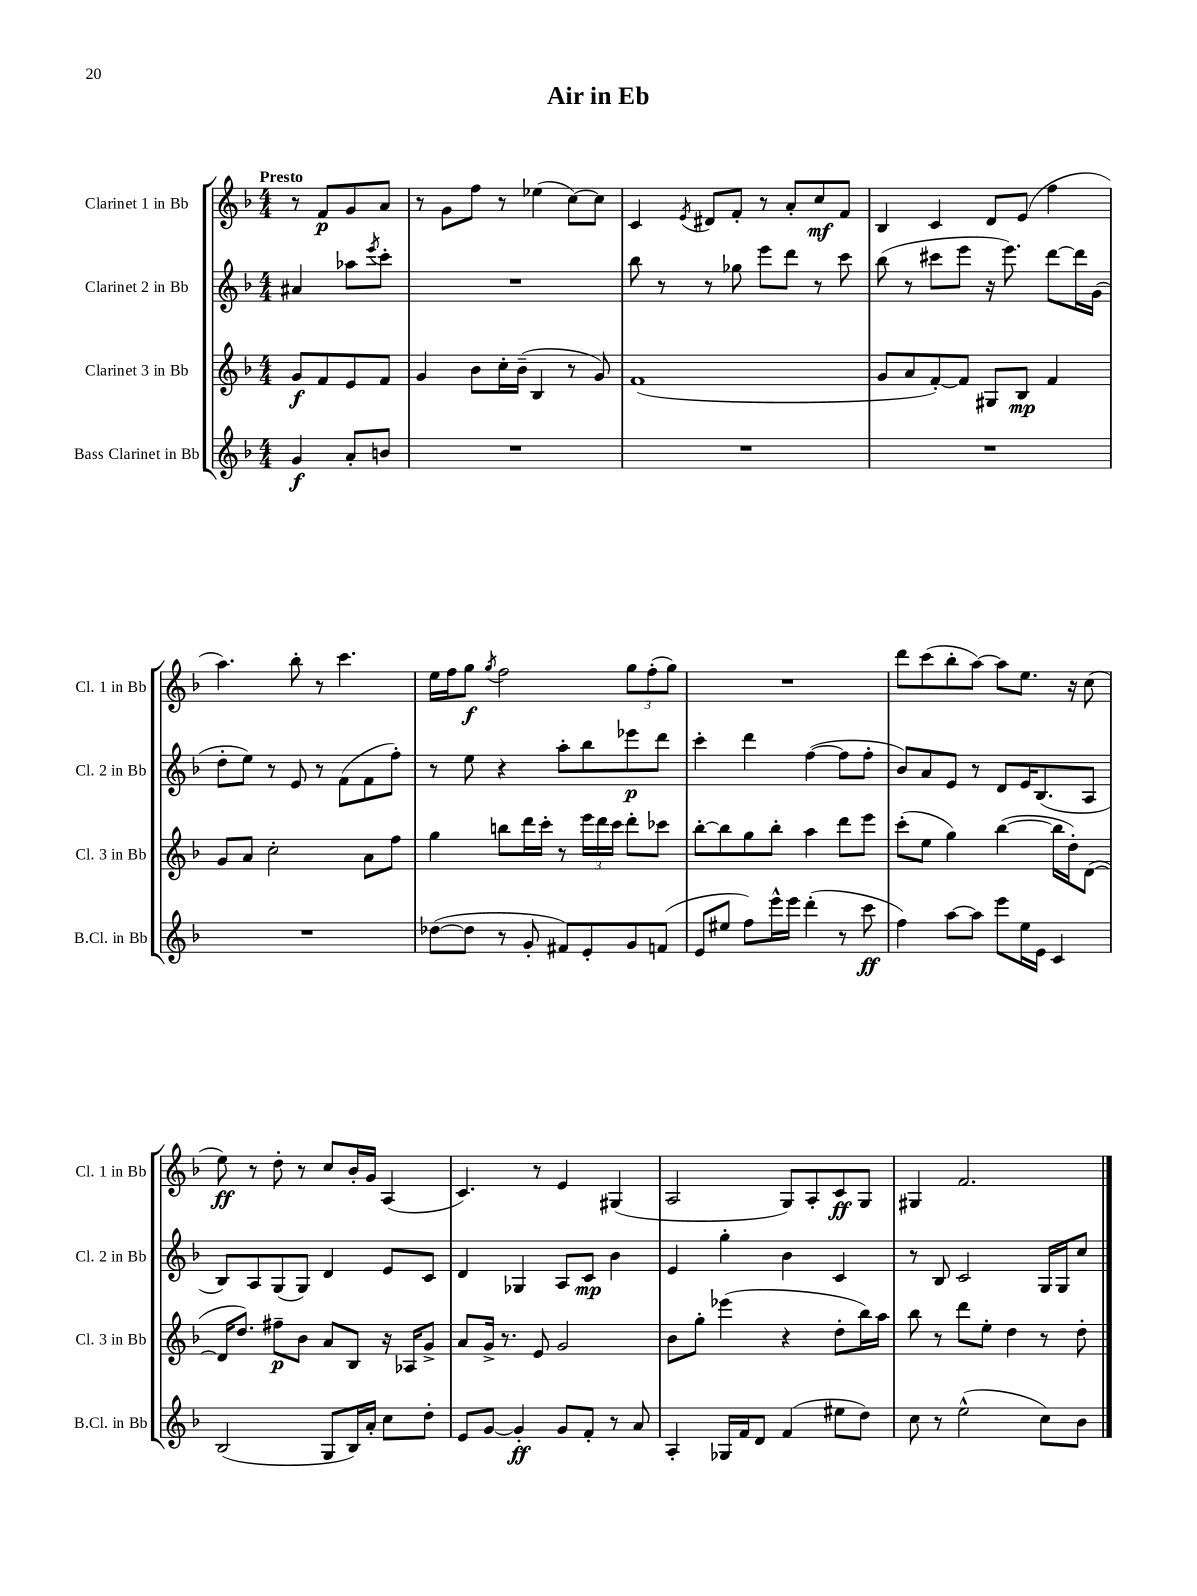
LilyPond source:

\header { title = "Air in Eb" }
<<
\new StaffGroup <<
\new Staff = "s0" \with { instrumentName = "Clarinet 1 in Bb" shortInstrumentName = "Cl. 1 in Bb" } {
    \clef treble \key f \major \numericTimeSignature \time 4/4 \partial 2 \tempo "Presto"
    r8 f'8\p g'8 a'8 |
    r8 g'8 f''8 r8 ees''4( c''8~) c''8 |
    c'4 \acciaccatura { e'8 } dis'8 f'8-. r8 a'8-. c''8\mf f'8 |
    bes4 c'4 d'8 e'8( f''4 |
    a''4.) bes''8-. r8 c'''4. |
    e''16 f''16 g''8\f \acciaccatura { g''8 } f''2 \tuplet 3/2 { g''8 f''8-.( g''8) } |
    R1 |
    d'''8 c'''8( bes''8-. a''8~) a''8 e''8. r16 c''8( |
    e''8\ff) r8 d''8-. r8 c''8 bes'16-. g'16 a4( |
    c'4.) r8 e'4 gis4( |
    a2 g8) a8-. c'8\ff g8 |
    gis4 f'2. \bar "|." |
}
\new Staff = "s1" \with { instrumentName = "Clarinet 2 in Bb" shortInstrumentName = "Cl. 2 in Bb" } {
    \clef treble \key f \major \numericTimeSignature \time 4/4 \partial 2
    ais'4 aes''8 \acciaccatura { e'''8 } c'''8-. |
    R1 |
    bes''8 r8 r8 ges''8 e'''8 d'''8 r8 c'''8 |
    bes''8( r8 cis'''8 e'''8 r16 e'''8.) d'''8~ d'''16 g'16( |
    d''8-. e''8) r8 e'8 r8 f'8( f'8 f''8-.) |
    r8 e''8 r4 a''8-. bes''8 ees'''8\p d'''8 |
    c'''4-. d'''4 f''4~( f''8 f''8-. |
    bes'8) a'8 e'8 r8 d'8 e'16 bes8.( a8 |
    bes8) a8 g8( g8) d'4 e'8 c'8 |
    d'4 ges4 a8 c'8\mp bes'4 |
    e'4 g''4-. bes'4 c'4 |
    r8 bes8 c'2 g16 g16 c''8 \bar "|." |
}
\new Staff = "s2" \with { instrumentName = "Clarinet 3 in Bb" shortInstrumentName = "Cl. 3 in Bb" } {
    \clef treble \key f \major \numericTimeSignature \time 4/4 \partial 2
    g'8\f f'8 e'8 f'8 |
    g'4 bes'8 c''16-. bes'16--( bes4 r8 g'8) |
    f'1( |
    g'8 a'8 f'8~-.) f'8 gis8 bes8\mp f'4 |
    g'8 a'8 c''2-. a'8 f''8 |
    g''4 b''8 d'''16 c'''16-. r8 \tuplet 3/2 { e'''16 d'''16 c'''16 } d'''8-. ces'''8 |
    bes''8~-. bes''8 g''8 bes''8-. a''4 d'''8 e'''8 |
    c'''8-.( e''8 g''4) bes''4~( bes''16 d''16-.) d'8~( |
    d'16 d''8.) fis''8--\p bes'8 a'8 bes8 r16 aes16 g'8-> |
    a'8 g'16-> r8. e'8 g'2 |
    bes'8 g''8-. ees'''4( r4 d''8-. bes''16) a''16 |
    bes''8 r8 d'''8 e''8-. d''4 r8 d''8-. \bar "|." |
}
\new Staff = "s3" \with { instrumentName = "Bass Clarinet in Bb" shortInstrumentName = "B.Cl. in Bb" } {
    \clef treble \key f \major \numericTimeSignature \time 4/4 \partial 2
    g'4\f a'8-. b'8 |
    R1 |
    R1 |
    R1 |
    R1 |
    des''8~( des''8 r8 g'8-. fis'8) e'8-. g'8 f'8( |
    e'8 eis''8 f''8) e'''16-^ e'''16 d'''4-.( r8 c'''8\ff |
    f''4) a''8~ a''8 e'''8 e''16 e'16 c'4 |
    bes2( g8 bes16) a'16-. c''8 d''8-. |
    e'8 g'8~ g'4-.\ff g'8 f'8-. r8 a'8 |
    a4-. ges16 f'16 d'8 f'4( eis''8 d''8) |
    c''8 r8 e''2-^( c''8) bes'8 \bar "|." |
}
>>
>>
\layout { \context { \Score \remove "Bar_number_engraver" } }
